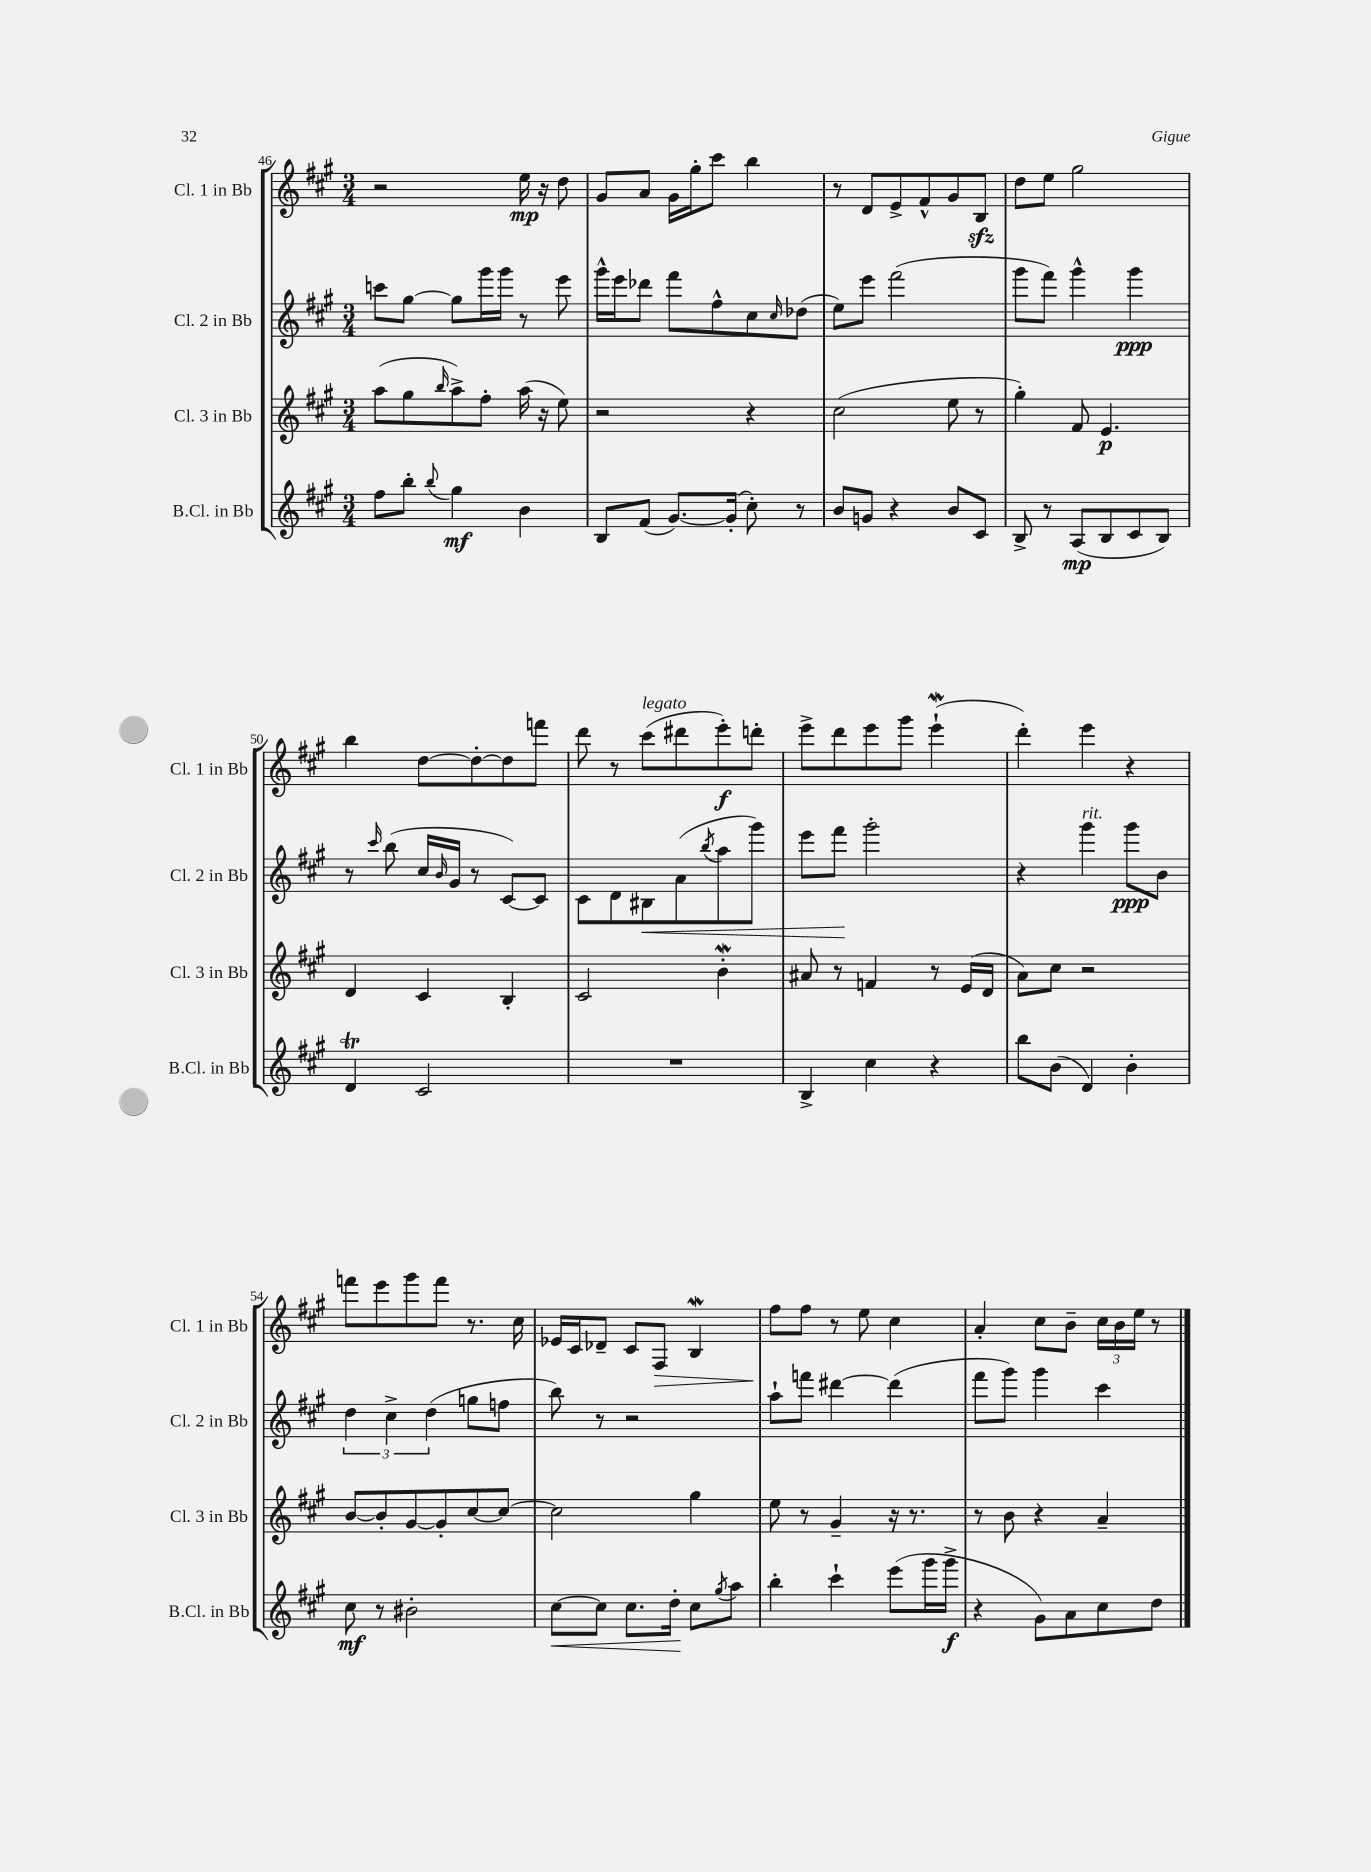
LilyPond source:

<<
\new StaffGroup <<
\new Staff = "s0" \with { instrumentName = "Cl. 1 in Bb" shortInstrumentName = "Cl. 1 in Bb" } {
    \clef treble \key a \major \numericTimeSignature \time 3/4
    r2 e''16\mp r16 d''8 |
    gis'8 a'8 gis'16 gis''16-. cis'''8 b''4 |
    r8 d'8 e'8-> fis'8-^ gis'8 b8\sfz |
    d''8 e''8 gis''2 |
    b''4 d''8~ d''8~-. d''8 f'''8 |
    d'''8 r8 cis'''8^\markup { \italic "legato" }( dis'''8 e'''8-.\f) d'''8-. |
    e'''8-> d'''8 e'''8 gis'''8 e'''4-!\mordent( |
    d'''4-.) e'''4 r4 |
    f'''8 e'''8 gis'''8 f'''8 r8. cis''16 |
    ees'16 cis'16 des'8-- cis'8 fis8\> b4\mordent |
    fis''8\! fis''8 r8 e''8 cis''4 |
    a'4-. cis''8 b'8-- \tuplet 3/2 { cis''16 b'16 e''16 } r8 \bar "|." |
}
\new Staff = "s1" \with { instrumentName = "Cl. 2 in Bb" shortInstrumentName = "Cl. 2 in Bb" } {
    \clef treble \key a \major \numericTimeSignature \time 3/4
    c'''8 gis''8~ gis''8 gis'''16 gis'''16 r8 e'''8 |
    gis'''16-^ e'''16 des'''8 fis'''8 fis''8-^ cis''8 \grace { cis''16 } des''8( |
    e''8) e'''8 fis'''2( |
    gis'''8 fis'''8) gis'''4-^ gis'''4\ppp |
    r8 \grace { cis'''16 } b''8( cis''16 \grace { b'16 } gis'16 r8 cis'8~) cis'8 |
    cis'8 d'8 bis8\< a'8( \acciaccatura { b''8 } a''8 gis'''8) |
    e'''8 fis'''8\! gis'''2-. |
    r4 gis'''4^\markup { \italic "rit." } gis'''8\ppp b'8 |
    \tuplet 3/2 { d''4 cis''4-> d''4( } g''8 f''8 |
    b''8) r8 r2 |
    a''8-! f'''8 dis'''4~ dis'''4( |
    fis'''8 gis'''8) gis'''4 cis'''4 \bar "|." |
}
\new Staff = "s2" \with { instrumentName = "Cl. 3 in Bb" shortInstrumentName = "Cl. 3 in Bb" } {
    \clef treble \key a \major \numericTimeSignature \time 3/4
    a''8( gis''8 \grace { b''16 } a''8->) fis''8-. a''16( r16 e''8) |
    r2 r4 |
    cis''2( e''8 r8 |
    gis''4-.) fis'8 e'4.\p |
    d'4 cis'4 b4-. |
    cis'2 b'4-.\mordent |
    ais'8 r8 f'4 r8 e'16( d'16 |
    a'8) cis''8 r2 |
    b'8~ b'8-. gis'8~ gis'8-. cis''8~ cis''8~ |
    cis''2 gis''4 |
    e''8 r8 gis'4-- r16 r8. |
    r8 b'8 r4 a'4-- \bar "|." |
}
\new Staff = "s3" \with { instrumentName = "B.Cl. in Bb" shortInstrumentName = "B.Cl. in Bb" } {
    \clef treble \key a \major \numericTimeSignature \time 3/4
    fis''8 b''8-. \appoggiatura { b''8 } gis''4\mf b'4 |
    b8 fis'8( gis'8.~) gis'16-.( cis''8-.) r8 |
    b'8 g'8 r4 b'8 cis'8 |
    b8-> r8 a8\mp( b8 cis'8 b8) |
    d'4\trill cis'2 |
    R2. |
    b4-> cis''4 r4 |
    b''8 b'8( d'4) b'4-. |
    cis''8\mf r8 bis'2-. |
    cis''8~\< cis''8 cis''8. d''16-.\! cis''8 \acciaccatura { gis''8 } a''8 |
    b''4-. cis'''4-! e'''8( gis'''16 gis'''16->\f |
    r4 gis'8) a'8 cis''8 d''8 \bar "|." |
}
>>
>>
\layout { \context { \Score currentBarNumber = #46 } }
